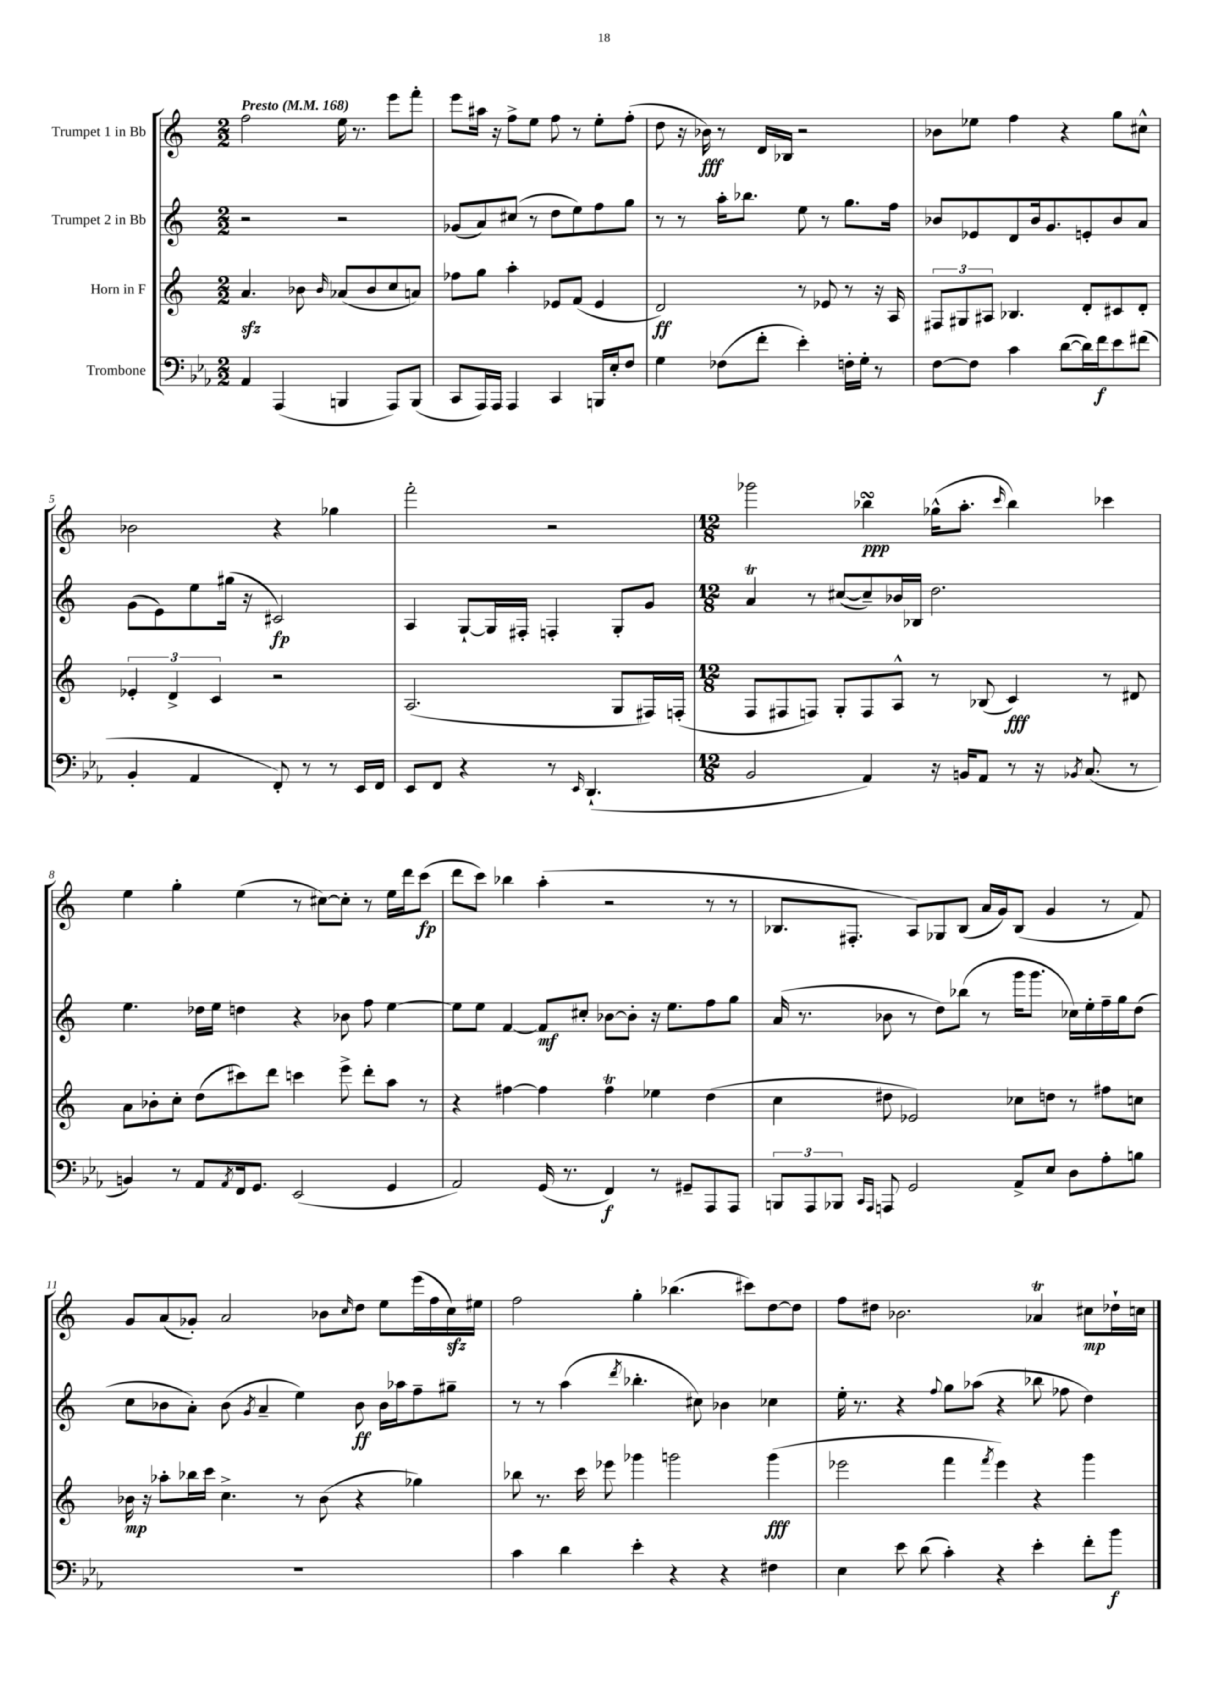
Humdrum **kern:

**kern	**kern	**kern	**kern
*staff4	*staff3	*staff2	*staff1
*clefF4	*clefG2	*clefG2	*clefG2
*k[b-e-a-]	*k[]	*k[]	*k[]
*M2/2	*M2/2	*M2/2	*M2/2
*MM168	*MM168	*MM168	*MM168
4AA-	4.a	2r	2ff
(4AAA-	.	.	.
.	8b-	.	.
.	16qqb-	.	.
4BBB	(8a-	2r	16ee
.	.	.	8.r
.	8b-	.	.
8AAA-)	8cc	.	8eee
(8BBB	8a)	.	8fff'
=	=	=	=
8CC	8ff-	(8g-	8eee
16AAA-)	8gg	8a)	16aa#
16AAA-	.	.	16r
4AAA-	4aa'	(8cc#	8ff^
.	.	8r	8ee
4CC	8e-	8dd	8ff
.	(8f	8ee)	8r
16BBB	4e-	8ff	8ee'
16E-'	.	.	.
8F	.	8gg	(8ff'
=	=	=	=
4G	2d)	8r	8dd
.	.	8r	16r
.	.	.	16b-)
(8F-	.	16aa'	8r
.	.	8.bb-	.
8f'	.	.	16d
.	.	.	16B-
4e-')	8r	8ee	2r
.	8e-	8r	.
16F'	8r	8.gg	.
16G'	.	.	.
8r	16r	.	.
.	16A	16ff	.
=	=	=	=
[8F	12F#	8b-	8b-
.	12G#	.	.
8F]	.	8e-	8ee-
.	12A#	.	.
4c	4.B-	8d	4ff
.	.	16b-	.
.	.	8.g	.
([8d	.	.	4r
16d])	8d'	8e'	.
16f	.	.	.
8e-	8c#	8b-	8gg
(8f#	8d'	8a	8cc#^^
=	=	=	=
4BB-'	6e-'	(8g	2b-
.	.	8e)	.
.	6d^	.	.
4AA-	.	8ee	.
.	6c	.	.
.	.	(16gg#	.
.	.	16r	.
8FF')	2r	2c#)	4r
8r	.	.	.
8r	.	.	4gg-
16EE-	.	.	.
16FF	.	.	.
=	=	=	=
8EE-	(2.A	4A	2fff'
8FF	.	.	.
4r	.	[8G`	.
.	.	16G]	.
.	.	16F#'	.
8r	.	4F'	2r
16qqEE-	.	.	.
(4.DD`	.	.	.
.	8G	8G'	.
.	16F#)	8g	.
.	(16F'	.	.
=	=	=	=
*M12/8	*M12/8	*M12/8	*M12/8
2BB-	8F	4a	2ggg-
.	8F#	.	.
.	8F)	8r	.
.	8G'	([8cc#	.
4AA-)	8F	8cc#~])	4bb-
.	8A^^	16b-	.
.	.	16B-	.
16r	8r	2.dd	(16gg-^^
16BB	.	.	8.aa'
8AA-	(8B-	.	.
.	.	.	16qqccc
8r	4c)	.	4bb-)
16r	.	.	.
8qBB-	.	.	.
(8.C	.	.	.
.	8r	.	4ccc-
8r	8d#	.	.
=	=	=	=
4BB)	8a	4.ee	4ee
.	8b-'	.	.
8r	8cc'	.	4gg'
8AA-	(8dd	16dd-	.
.	.	16ee	.
8qAA-	.	.	.
16FF	8ccc#)	4dd	(4ee
8.GG	.	.	.
.	8ddd	.	.
(2EE-	4ccc	4r	8r
.	.	.	[8cc#)
.	8eee^	8b-	8cc#']
.	8ddd'	8ff	8r
4GG	8aa	[4ee	16ee
.	.	.	16ddd
.	8r	.	(8ccc
=	=	=	=
2AA-)	4r	8ee]	8ddd
.	.	8ee	8ccc)
.	[4ff#	[4f	4bb-
(16GG	4ff#]	8f]	(4aa'
8.r	.	.	.
.	.	8cc#'	.
4FF)	4ff#	[8b-	2r
.	.	8b-']	.
8r	4ee-	16r	.
.	.	8.ee	.
8GG#~	.	.	.
8AAA-	(4dd	8ff	8r
8AAA-	.	8gg	8r
=	=	=	=
12BBB	4cc	(16a	8.B-
.	.	8.r	.
12AAA-	.	.	.
12BBB-	.	.	.
.	.	.	8.F#'
16qqCC	.	.	.
16qqAAA-	.	.	.
8AAA	8dd#	8b-	.
2GG	2e-)	8r	8A)
.	.	8dd)	8G-
.	.	(8bb-	(8B-
.	.	8r	16a
.	.	.	16g)
8AA-^	8cc-	16ggg	(8B-
.	.	8.ggg	.
8E-	8dd	.	4g
8D	8r	16cc-)	.
.	.	16ee'	.
8A-'	8ff#	16ff~	8r
.	.	16gg	.
8B	8cc	(8dd	8f)
=	=	=	=
1.r	16b-	8cc	8g
.	16r	.	.
.	8aa-'	8b-	(8a
.	16bb-	8a')	8g-')
.	16ccc	.	.
.	4.cc^	(8b-	2a
.	.	8qg	.
.	.	4a~	.
.	8r	4ee)	.
.	(8b-	.	8b-
.	.	.	16qqcc
.	4r	8b-	8dd
.	.	16b-	8ee
.	.	16aa-	.
.	4gg-)	8ff~	(16eee
.	.	.	16ff
.	.	8gg#~	16cc)
.	.	.	16ee#
=	=	=	=
4c	8bb-	8r	2ff
.	8.r	8r	.
4d	.	(4aa	.
.	16ccc	.	.
.	8eee-	.	.
.	.	8qddd	.
4e-'	4ggg-	4.bb-'	4gg'
4r	2ggg	.	(4.bb-
.	.	8cc#)	.
4r	.	4b-	.
.	.	.	8ccc#)
4F#	(4ggg	4cc-	[8dd
.	.	.	8dd]
=	=	=	=
4E-	2eee-	16ee'	8ff
.	.	8.r	.
.	.	.	8dd#
8e-	.	4r	2.b-
(8d	.	.	.
.	.	8qqff	.
4c')	4fff	8gg	.
.	.	(8aa-	.
.	8qfff	.	.
4r	4eee-)	4r	.
4e-'	4r	8bb-	4a-
.	.	8ff-	.
8f'	4ggg	4dd)	8cc#
8b-	.	.	16dd-`
.	.	.	16cc
==	==	==	==
*-	*-	*-	*-
